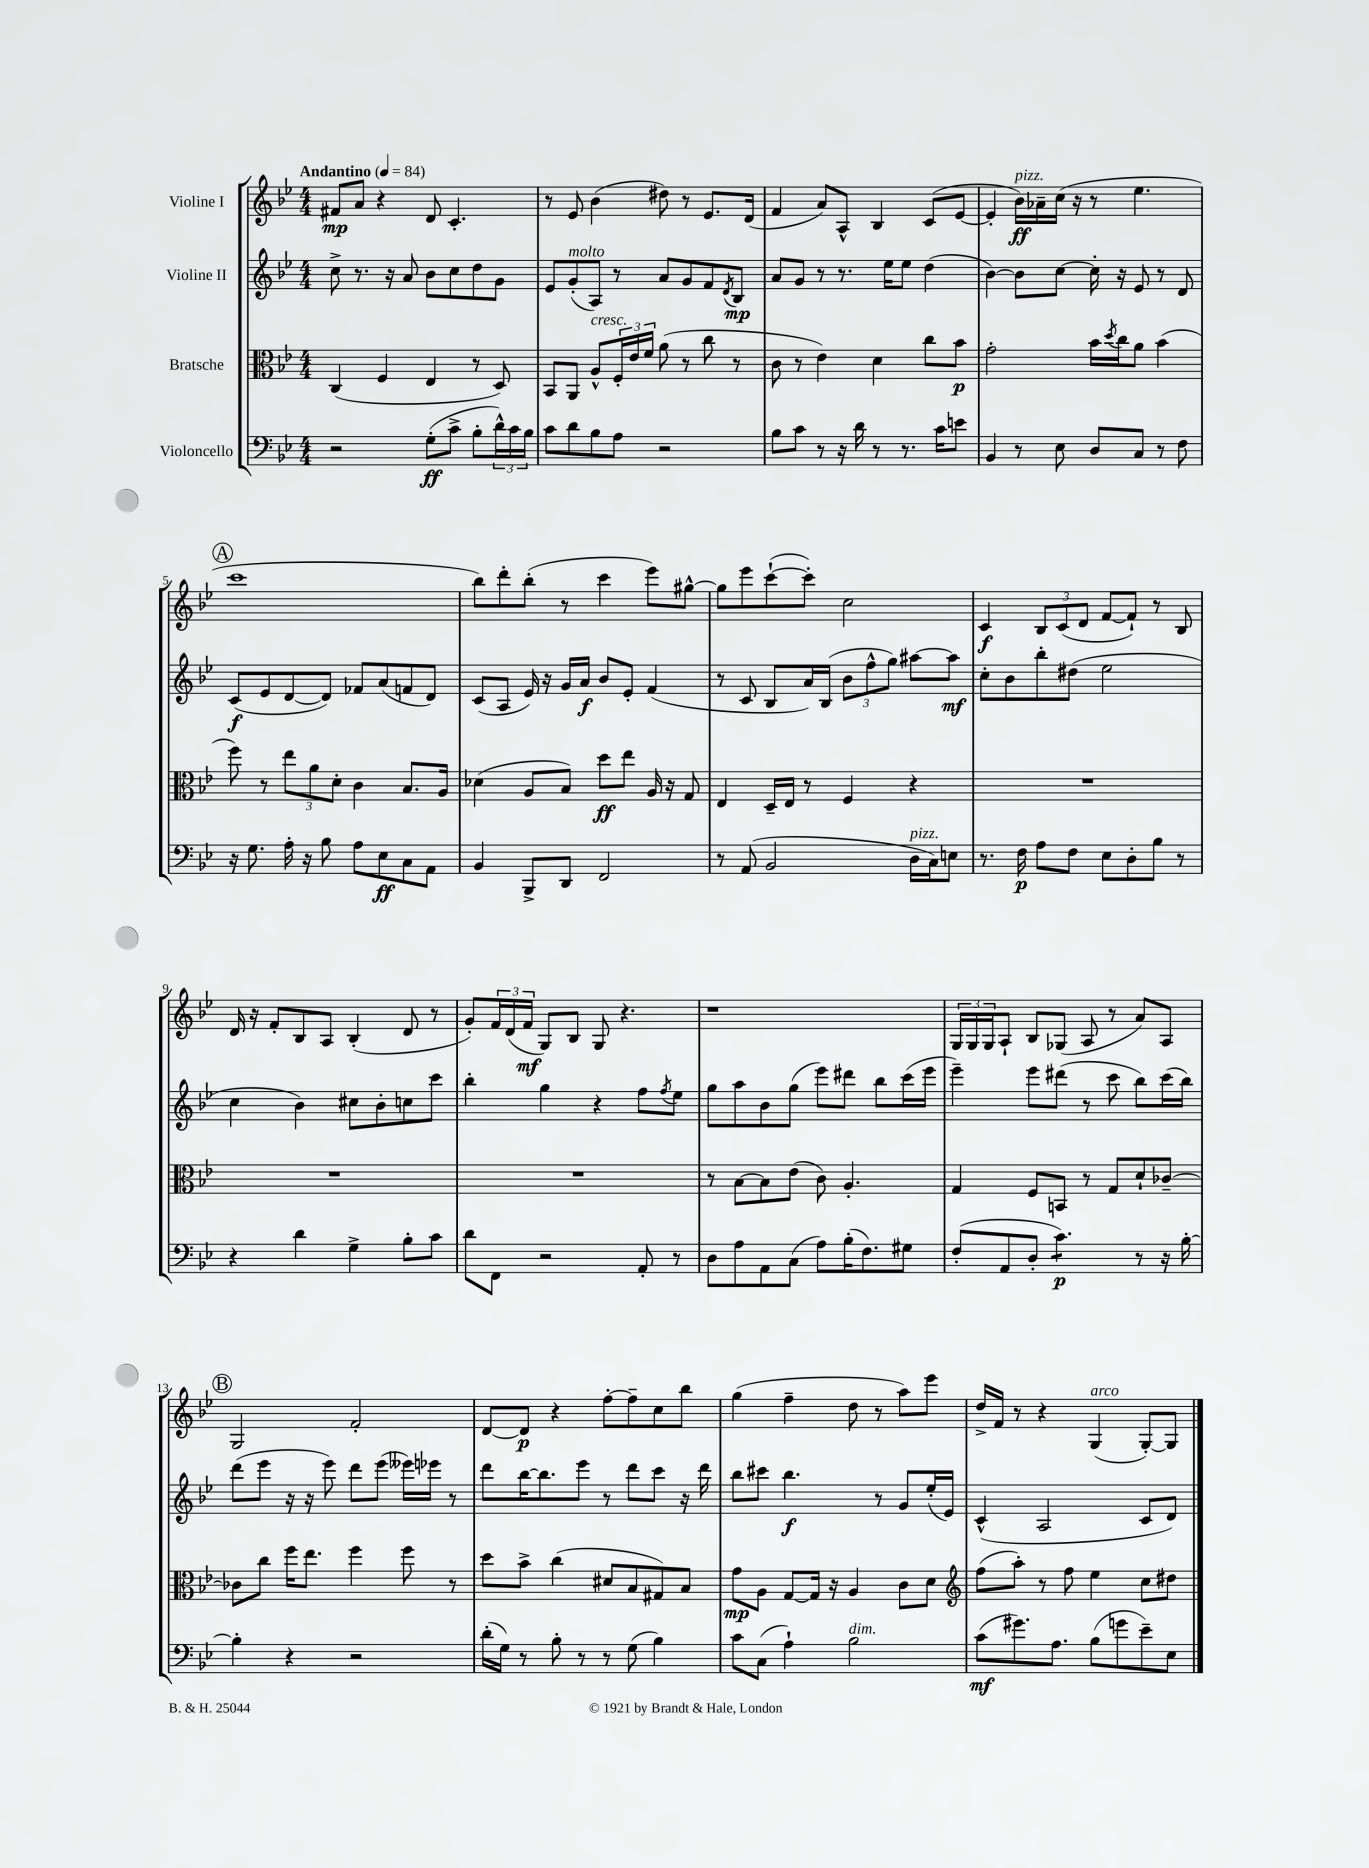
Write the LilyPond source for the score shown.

<<
\new StaffGroup <<
\new Staff = "s0" \with { instrumentName = "Violine I" } {
    \clef treble \key bes \major \numericTimeSignature \time 4/4 \tempo "Andantino" 4 = 84
    fis'8\mp a'8 r4 d'8 c'4.-. |
    r8 ees'8 bes'4( dis''8) r8 ees'8. d'16( |
    f'4 a'8) a8-^ bes4 c'8( ees'8~ |
    ees'4-. bes'16\ff^\markup { \italic "pizz." }) aes'16-- c''16( r16 r8 ees''4. |
    \mark \markup { \circle "A" } c'''1 |
    bes''8) d'''8-. bes''8-.( r8 c'''4 ees'''8) gis''8~-^ |
    gis''8 ees'''8 c'''8~-!( c'''8-.) c''2 |
    c'4\f \tuplet 3/2 { bes8 c'8( d'8 } f'8~ f'8-!) r8 bes8 |
    d'16 r16 f'8-. bes8 a8 bes4-.( d'8 r8 |
    g'8-.) \tuplet 3/2 { f'16 d'16( f'16\mf } g8) bes8 g8 r4. |
    r1 |
    \tuplet 3/2 { g16 g16 g16 } a8-! bes8 ges8( a8 r8 a'8) a8 |
    \mark \markup { \circle "B" } g2 f'2-. |
    d'8~ d'8\p r4 f''8~-. f''8-- c''8 bes''8 |
    g''4( f''4-- d''8 r8 a''8) ees'''8 |
    d''16-> f'16 r8 r4 g4^\markup { \italic "arco" }( g8~-.) g8 \bar "|." |
}
\new Staff = "s1" \with { instrumentName = "Violine II" } {
    \clef treble \key bes \major \numericTimeSignature \time 4/4
    c''8-> r8. r16 a'8 bes'8 c''8 d''8 g'8 |
    ees'8 g'8-.^\markup { \italic "molto" }( a8) r8 a'8 g'8 f'8 \acciaccatura { d'8 } bes8\mp |
    a'8 g'8 r8 r8. ees''16 ees''8 d''4( |
    bes'4~) bes'8 c''8~ c''16-. r16 ees'8 r8 d'8 |
    \mark \markup { \circle "A" } c'8\f( ees'8 d'8~ d'8) fes'8 a'8( f'8 d'8) |
    c'8( a8 ees'16) r16 g'16 a'16\f bes'8 ees'8-. f'4( |
    r8 c'8 bes8 a'16) bes16( \tuplet 3/2 { bes'8 f''8-^ g''8) } ais''8~ ais''8\mf |
    c''8-. bes'8 bes''8-. dis''8( ees''2 |
    c''4 bes'4) cis''8 bes'8-. c''8 c'''8 |
    bes''4-. g''4 r4 f''8 \acciaccatura { f''8 } ees''8 |
    g''8 a''8 bes'8 g''8( ees'''8) dis'''8 bes''8 c'''16( ees'''16 |
    ees'''4--) ees'''8 dis'''8( r8 c'''8 bes''8) c'''16( bes''16) |
    \mark \markup { \circle "B" } d'''8( ees'''8 r16 r16 ees'''8) d'''8 ees'''8( eeses'''16) ees'''16 r8 |
    d'''8 bes''16~ bes''8. ees'''8 r8 d'''8 c'''8 r16 d'''16 |
    bes''8 cis'''8 bes''4.\f r8 g'8 ees''16-.( ees'16) |
    c'4-^( a2 c'8 d'8) \bar "|." |
}
\new Staff = "s2" \with { instrumentName = "Bratsche" } {
    \clef alto \key bes \major \numericTimeSignature \time 4/4
    c4( f4 ees4 r8 d8) |
    bes,8 a,8 a8-^^\markup { \italic "cresc." } \tuplet 3/2 { f16-. ees'16 f'16 } a'8( r8 c''8 r8 |
    c'8 r8 ees'4) d'4 c''8 bes'8\p |
    g'2-. bes'16 \acciaccatura { d''8 } c''16 a'8 bes'4( |
    \mark \markup { \circle "A" } f''8) r8 \tuplet 3/2 { ees''8 a'8 d'8-. } c'4 bes8. a16 |
    des'4( a8 bes8) d''8\ff ees''8 a16 r16 g8 |
    ees4 d16-- ees16 r8 f4 r4 |
    R1 |
    R1 |
    R1 |
    r8 bes8~ bes8 ees'8( c'8) a4.-. |
    g4 f8 b,8 r8 g8 d'8-! ces'8~-- |
    \mark \markup { \circle "B" } ces'8 c''8 f''16 ees''8. f''4 f''8 r8 |
    d''8 bes'8-> c''4( dis'8 bes8 gis8) bes8 |
    g'8\mp a8 g8~ g16 r16 a4 c'8 d'8 |
    \clef treble f''8( a''8-.) r8 f''8 ees''4 c''8 dis''8 \bar "|." |
}
\new Staff = "s3" \with { instrumentName = "Violoncello" } {
    \clef bass \key bes \major \numericTimeSignature \time 4/4
    r2 g8-.\ff( c'8-> bes8-. \tuplet 3/2 { d'16-^) c'16 bes16 } |
    c'8 d'8 bes8 a8 r2 |
    bes8 c'8 r8 r16 d'16 r8 r8. c'16 e'8 |
    bes,4 r8 ees8 d8 c8 r8 f8 |
    \mark \markup { \circle "A" } r16 g8. a16-. r16 bes8 a8 ees8\ff c8 a,8 |
    bes,4 bes,,8-> d,8 f,2 |
    r8 a,8( bes,2 d16^\markup { \italic "pizz." } c16) e8 |
    r8. f16\p a8 f8 ees8 d8-. bes8 r8 |
    r4 d'4 g4-> bes8-. c'8 |
    d'8 f,8 r2 a,8-. r8 |
    d8 a8 a,8 c8( a8) bes16-.( f8.) gis8 |
    f8-.( a,8 d8-. c'4.:8\p) r8 r16 bes16~-. |
    \mark \markup { \circle "B" } bes4-. r4 r2 |
    d'16-.( g16) r8 bes8-. r8 r8 g8( bes4) |
    c'8 c8( a4-!) bes2^\markup { \italic "dim." } |
    c'8\mf( gis'8.) a8. bes8( g'8 ees'8--) ees8 \bar "|." |
}
>>
>>
